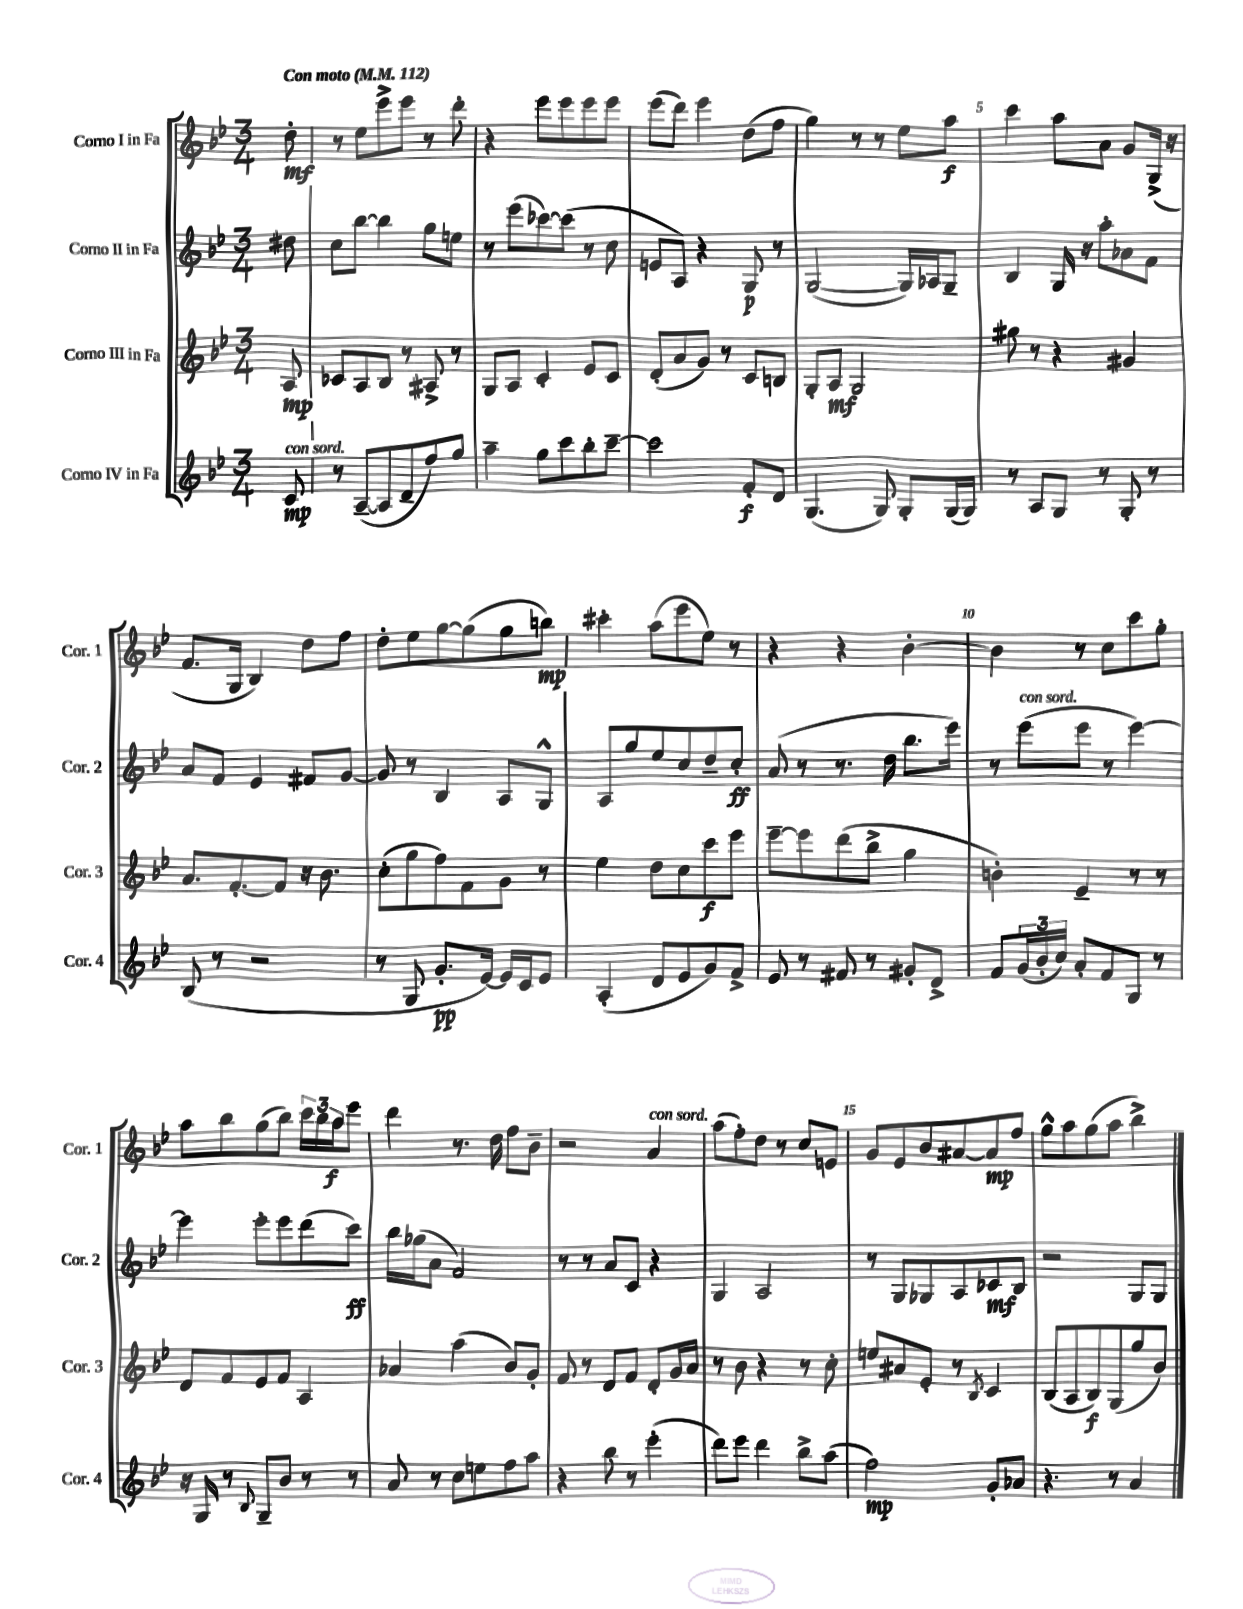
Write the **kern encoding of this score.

**kern	**dynam	**kern	**dynam	**kern	**dynam	**kern	**dynam
*part4	*part4	*part3	*part3	*part2	*part2	*part1	*part1
*staff4	*staff4	*staff3	*staff3	*staff2	*staff2	*staff1	*staff1
*I"Corno IV in Fa	*	*I"Corno III in Fa	*	*I"Corno II in Fa	*	*I"Corno I in Fa	*
*I'Cor. 4	*	*I'Cor. 3	*	*I'Cor. 2	*	*I'Cor. 1	*
*clefG2	*	*clefG2	*	*clefG2	*	*clefG2	*
*k[b-e-]	*	*k[b-e-]	*	*k[b-e-]	*	*k[b-e-]	*
*M3/4	*	*M3/4	*	*M3/4	*	*M3/4	*
*MM112	*	*MM112	*	*MM112	*	*MM112	*
=	=	=	=	=	=	=	=
!	!	!	!	!	!	!LO:TX:a:B:t=Con moto	!
!LO:TX:a:i:t=con sord.	!	!	!	!	!	!	!
8c/	mp	8A/	mp	8dd#X\	.	8dd'\	mf
=1	=1	=1	=1	=1	=1	=1	=1
8r	.	8c-X/L	.	8cc\L	.	8r	.
([8A~/L	.	8A/	.	[8bb-\J	.	8ee-\L	.
8A/]	.	8B-/J	.	4bb-\]	.	8eee-^\	.
8d~/	.	8r	.	.	.	8eee-\J	.
8ff/)	.	8A#X^/	.	8gg\L	.	8r	.
8gg/J	.	8r	.	8een\J	.	8ddd'\	.
=2	=2	=2	=2	=2	=2	=2	=2
4aa~\	.	8G/L	.	8r	.	4r	.
.	.	8A/J	.	(8eee-\L	.	.	.
8gg\L	.	4c'/	.	[8ccc-X\)	.	8eee-\L	.
8ccc\	.	.	.	(8ccc-\J]	.	8eee-\	.
8bb-'\	.	8e-/L	.	8r	.	8eee-\	.
[8ccc~\J	.	8c/J	.	8cc\	.	8eee-\J	.
=3	=3	=3	=3	=3	=3	=3	=3
2ccc\]	.	(8d'/L	.	8en/L	.	(8eee-\L	.
.	.	8a/	.	8A/J)	.	8ddd\J)	.
.	.	8g/J)	.	4r	.	4eee-\	.
.	.	8r	.	.	.	.	.
8f'/L	f	8c/L	.	8G/	p	(8dd\L	.
8d/J	.	8Bn/J	.	8r	.	8ff\J	.
=4	=4	=4	=4	=4	=4	=4	=4
(4.G/	.	8G'/L	.	([2G/	.	4gg\)	.
.	.	8A/J	mf	.	.	.	.
.	.	2G/	.	.	.	8r	.
8G/)	.	.	.	.	.	8r	.
8G'/L	.	.	.	16G/LL])	.	8ee-\L	.
.	.	.	.	16A-X/J	.	.	.
(16G/L	.	.	.	8G~/J	.	8aa\J	f
16G/JJ)	.	.	.	.	.	.	.
=5	=5	=5	=5	=5	=5	=5	=5
8r	.	8gg#X\	.	4B-/	.	4ccc\	.
8A/L	.	8r	.	.	.	.	.
8G/J	.	4r	.	16G/	.	8aa\L	.
.	.	.	.	16r	.	.	.
8r	.	.	.	8aa'\L	.	8a\J	.
8G'/	.	4g#X/	.	8a-X\	.	8g/L	.
8r	.	.	.	8f\J	.	(16G^/Jk	.
.	.	.	.	.	.	16r	.
!!LO:LB:g=z
=6	=6	=6	=6	=6	=6	=6	=6
(8B-/	.	8.a/L	.	8a/L	.	8.f/L	.
8r	.	.	.	8f/J	.	.	.
.	.	[8.f'/	.	.	.	16G/Jk	.
2r	.	.	.	4e-/	.	4B-/)	.
.	.	8f/J]	.	.	.	.	.
.	.	16r	.	8f#X/L	.	8dd\L	.
.	.	8.b-\	.	.	.	.	.
.	.	.	.	[8g/J	.	8ff\J	.
=7	=7	=7	=7	=7	=7	=7	=7
8r	.	(8cc'\L	.	8g/]	.	8dd'\L	.
8G/	.	8gg\	.	8r	.	8ee-\	.
8.g'/L	pp	8ff\)	.	4B-/	.	[8gg\	.
.	.	8f\	.	.	.	(8gg\]	.
[16e-/Jk)	.	.	.	.	.	.	.
16e-/LL]	.	8g\J	.	8A/L	.	8gg\	.
16c/J	.	.	.	.	.	.	.
8e-/J	.	8r	.	8G^^/J	.	8bbn\J)	mp
=8	=8	=8	=8	=8	=8	=8	=8
(4A'/	.	4ee-\	.	8A/L	.	4ccc#X'\	.
.	.	.	.	8gg/	.	.	.
8d/L	.	8dd\L	.	8ee-/	.	(8aa\L	.
8e-/	.	8cc\	.	8cc/	.	8eee-\	.
8g/)	.	8ccc\	f	8dd~/	.	8ee-\J)	.
8f^/J	.	8eee-\J	.	8cc'/J	ff	8r	.
=9	=9	=9	=9	=9	=9	=9	=9
8e-/	.	[8eee-~\L	.	(8a/	.	4r	.
8r	.	8eee-\]	.	8r	.	.	.
8f#X/	.	(8ddd\	.	8.r	.	4r	.
8r	.	8bb-^\J	.	.	.	.	.
.	.	.	.	16dd\	.	.	.
8g#X'/L	.	4gg\	.	8.bb-\L	.	[4b-'\	.
8d^/J	.	.	.	.	.	.	.
.	.	.	.	16eee-\Jk)	.	.	.
=10	=10	=10	=10	=10	=10	=10	=10
8f/L	.	4bn'\)	.	8r	.	4b-\]	.
!	!	!	!	!LO:TX:a:i:t=con sord.	!	!	!
(24g/L	.	.	.	(8eee-\L	.	.	.
24b-'/	.	.	.	.	.	.	.
24cc/JJ)	.	.	.	.	.	.	.
8a'/L	.	4e-~/	.	8eee-\J	.	8r	.
8f/	.	.	.	8r	.	8cc\L	.
8G/J	.	8r	.	[4eee-\)	.	8ccc\	.
8r	.	8r	.	.	.	8gg'\J	.
!!LO:LB:g=z
=11	=11	=11	=11	=11	=11	=11	=11
16r	.	8d/L	.	4eee-\]	.	8aa\L	.
16G/	.	.	.	.	.	.	.
8r	.	8f/	.	.	.	8bb-\	.
8qqB-/	.	.	.	.	.	.	.
8G~/L	.	8e-/	.	8eee-'\L	.	(8gg\	.
8b-/J	.	8f/J	.	8eee-\	.	8bb-\J)	.
8r	.	4A/	.	(8ddd\	.	24ccc\LL	.
.	.	.	.	.	.	24bb-\	.
.	.	.	.	.	.	24aa\J	f
8r	.	.	.	8ccc\J)	ff	8eee-\J	.
=12	=12	=12	=12	=12	=12	=12	=12
8a/	.	4a-X/	.	16bb-\LL	.	4ddd\	.
.	.	.	.	(16gg-X\J	.	.	.
8r	.	.	.	8a\J	.	.	.
8cc\L	.	(4aa\	.	2f/)	.	8.r	.
8een\	.	.	.	.	.	.	.
.	.	.	.	.	.	16dd\	.
8ff\	.	8b-/L)	.	.	.	8ff\L	.
8aa\J	.	8g'/J	.	.	.	8b-~\J	.
=13	=13	=13	=13	=13	=13	=13	=13
4r	.	8f/	.	8r	.	2r	.
.	.	8r	.	8r	.	.	.
8bb-\	.	8d/L	.	8a/L	.	.	.
8r	.	8f/J	.	8c/J	.	.	.
!	!	!	!	!	!	!LO:TX:a:i:t=con sord.	!
(4eee-'\	.	8d'/L	.	4r	.	4a/	.
.	.	16g/L	.	.	.	.	.
.	.	16a/JJ	.	.	.	.	.
=14	=14	=14	=14	=14	=14	=14	=14
8ddd\L)	.	8r	.	4G/	.	(8aa\L	.
8eee-\J	.	8b-\	.	.	.	8ff'\)	.
4ddd\	.	4r	.	2A/	.	8dd\J	.
.	.	.	.	.	.	8r	.
8bb-^\L	.	8r	.	.	.	8cc/L	.
(8aa\J	.	8cc'\	.	.	.	8en/J	.
=15	=15	=15	=15	=15	=15	=15	=15
2ff\)	mp	8een/L	.	8r	.	8g/L	.
.	.	8a#X/	.	8G/L	.	8e-/	.
.	.	8e-'/J	.	8G-X/	.	8b-/	.
.	.	8r	.	8A/	.	[8a#X/	.
.	.	8qB-/	.	.	.	.	.
8g'/L	.	4c/	.	8c-X/	mf	8a#/]	mp
8a-X/J	.	.	.	8B-/J	.	8ff/J	.
=16	=16	=16	=16	=16	=16	=16	=16
4.r	.	(8B-/L	.	2r	.	8gg^^\L	.
.	.	8A/	.	.	.	8aa\	.
.	.	8B-/)	f	.	.	(8gg\	.
8r	.	(8G/	.	.	.	8aa\J	.
4a/	.	8gg/	.	8G/L	.	4bb-^\)	.
.	.	8b-/J)	.	8G/J	.	.	.
==	==	==	==	==	==	==	==
*-	*-	*-	*-	*-	*-	*-	*-
